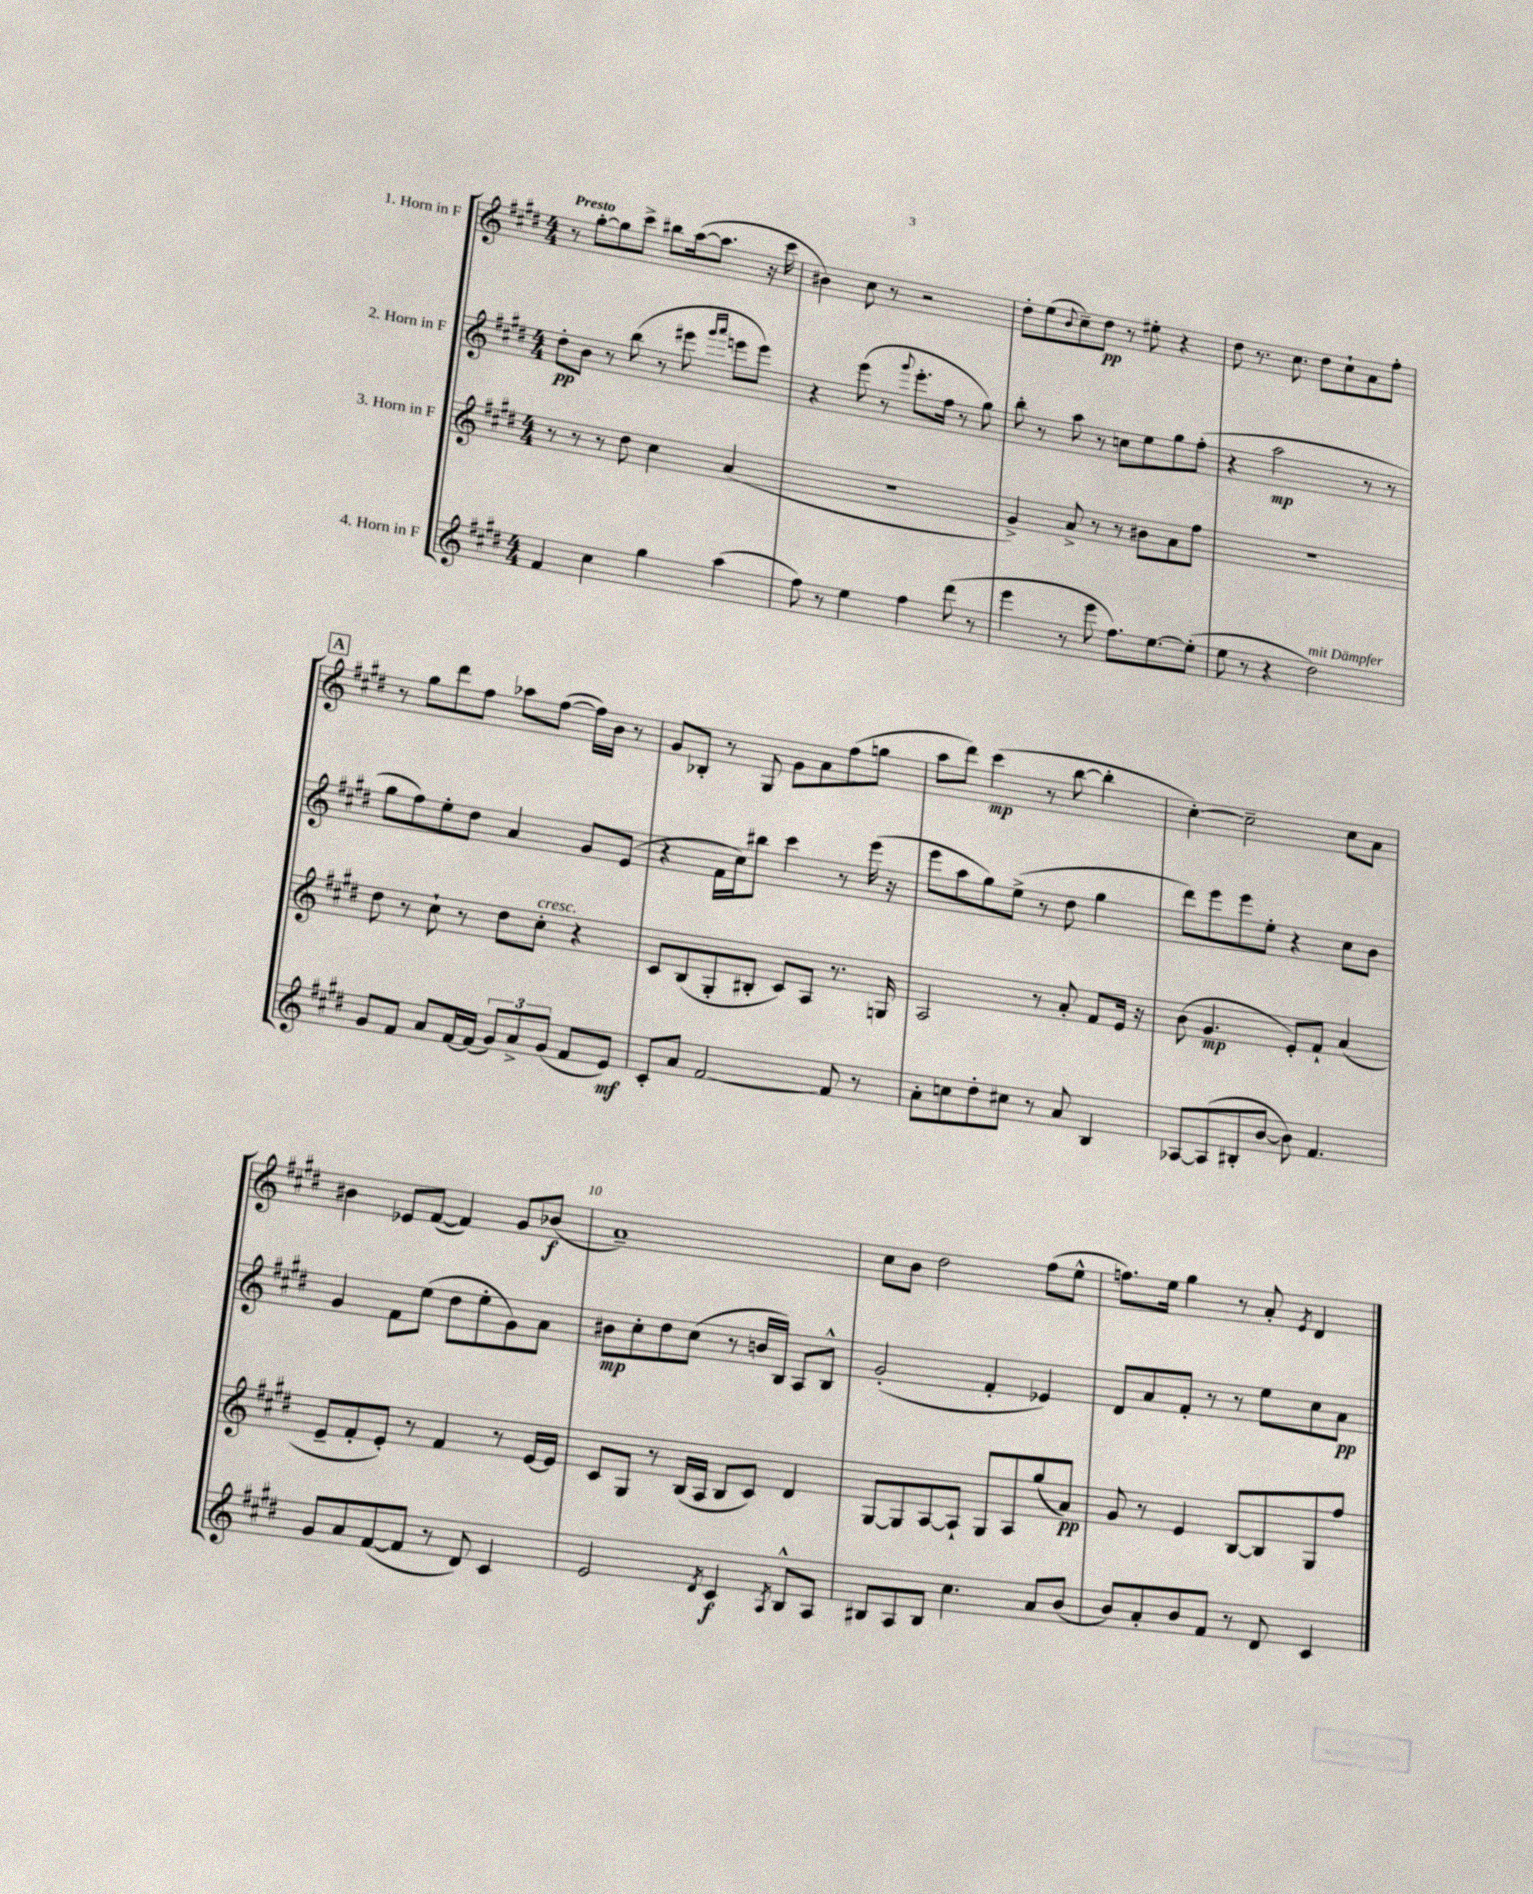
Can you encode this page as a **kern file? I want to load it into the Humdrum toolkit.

**kern	**dynam	**kern	**dynam	**kern	**dynam	**kern	**dynam
*part4	*part4	*part3	*part3	*part2	*part2	*part1	*part1
*staff4	*staff4	*staff3	*staff3	*staff2	*staff2	*staff1	*staff1
*I"4. Horn in F	*	*I"3. Horn in F	*	*I"2. Horn in F	*	*I"1. Horn in F	*
*clefG2	*	*clefG2	*	*clefG2	*	*clefG2	*
*k[f#c#g#d#]	*	*k[f#c#g#d#]	*	*k[f#c#g#d#]	*	*k[f#c#g#d#]	*
*M4/4	*	*M4/4	*	*M4/4	*	*M4/4	*
=1	=1	=1	=1	=1	=1	=1	=1
!	!	!	!	!	!	!LO:TX:a:B:t=Presto	!
4f#/	.	8r	.	8dd#'\L	pp	8r	.
.	.	8r	.	8b\J	.	[8gg#'\L	.
4cc#\	.	8r	.	8r	.	8gg#\]	.
.	.	8dd#\	.	(8bb\	.	8ccc#^\J	.
4gg#\	.	4cc#\	.	8r	.	8bb#X\L	.
.	.	.	.	8eee#X\	.	([16aa\k	.
.	.	.	.	.	.	8.aa\J]	.
.	.	.	.	16qqggg#/LL	.	.	.
.	.	.	.	16qqaaa/JJ	.	.	.
(4aa\	.	(4a/	.	8eeen\L	.	.	.
.	.	.	.	8eee\J)	.	16r	.
.	.	.	.	.	.	16ccc#\	.
=2	=2	=2	=2	=2	=2	=2	=2
8ff#\)	.	1r	.	4r	.	4b#X\)	.
8r	.	.	.	.	.	.	.
4ee\	.	.	.	(8eee\	.	8cc#\	.
.	.	.	.	8r	.	8r	.
.	.	.	.	8qqggg#/	.	.	.
4ff#\	.	.	.	8.eee'\L	.	2r	.
.	.	.	.	16ff#\Jk	.	.	.
(8ddd#\	.	.	.	8r	.	.	.
8r	.	.	.	8gg#\)	.	.	.
=3	=3	=3	=3	=3	=3	=3	=3
4eee\	.	4g#^/)	.	8bb'\	.	8dd#'\L	.
.	.	.	.	8r	.	(8ee\	.
.	.	.	.	.	.	8qqb/	.
8r	.	8a^/	.	8aa\	.	8cc#~\)	.
8eee\	.	8r	.	8r	.	8dd#\J	pp
8.ff#\L)	.	8r	.	8ccn\L	.	8r	.
.	.	8b#X\L	.	8ee\	.	8ee#X'\	.
[8.ee\	.	.	.	.	.	.	.
.	.	8a\	.	8gg#\	.	4r	.
(8ee'\J]	.	8ff#\J	.	(8ff#'\J	.	.	.
=4	=4	=4	=4	=4	=4	=4	=4
8ee\	.	1r	.	4r	.	8dd#\	.
8r	.	.	.	.	.	8.r	.
4r	.	.	.	2aa\	mp	.	.
.	.	.	.	.	.	8.cc#\	.
!LO:TX:a:i:t=mit Dämpfer	!	!	!	!	!	!	!
2dd#\)	.	.	.	.	.	8dd#\L	.
.	.	.	.	.	.	8cc#`\	.
.	.	.	.	8r	.	8a\	.
.	.	.	.	8r	.	8ff#'\J	.
!!LO:LB:g=z
!!LO:REH:place=s1:t=A
=5	=5	=5	=5	=5	=5	=5	=5
8g#/L	.	8dd#\	.	8gg#\L	.	8r	.
8f#/J	.	8r	.	8ff#\)	.	8gg#\L	.
8a/L	.	8cc#`\	.	8ee'\	.	8ddd#\	.
[16f#/L	.	8r	.	8dd#\J	.	8ff#\J	.
(16f#/JJ]	.	.	.	.	.	.	.
12g#/L)	.	8dd#\L	.	4a/	.	8aa-X\L	.
12a^/	.	.	.	.	.	.	.
!	!	!LO:TX:a:i:t=cresc.	!	!	!	!	!
.	.	8cc#'\J	.	.	.	([8ff#\J	.
(12g#/J	.	.	.	.	.	.	.
8f#/L	.	4r	.	8g#/L	.	16ff#\LL])	.
.	.	.	.	.	.	16b\JJ	.
8e/J)	mf	.	.	(8e/J	.	8r	.
=6	=6	=6	=6	=6	=6	=6	=6
8c#'/L	.	8c#/L	.	4r	.	8g#/L	.
8a/J	.	(8B/	.	.	.	8B-X'/J	.
[2f#/	.	8G#'/	.	16f#\LL	.	8r	.
.	.	.	.	16cc#\J)	.	.	.
.	.	8B#X'/J	.	8bb#X\J	.	8G#/	.
.	.	8c#/L)	.	4ccc#\	.	8g#\L	.
.	.	8A/J	.	.	.	8a\	.
8f#/]	.	8.r	.	8r	.	(8ff#\	.
8r	.	.	.	(16eee\	.	8ggn\J	.
.	.	16Gn/	.	16r	.	.	.
=7	=7	=7	=7	=7	=7	=7	=7
8a'\L	.	2A/	.	8eee\L	.	8aa\L	.
8ccn\	.	.	.	8aa\	.	8ddd#\J)	.
8dd#'\	.	.	.	8gg#\)	.	(4ccc#\	mp
8cc#X\J	.	.	.	(8ee^\J	.	.	.
8r	.	8r	.	8r	.	8r	.
8a/	.	8a'/	.	8dd#\	.	[8bb\	.
4B/	.	8f#/L	.	4gg#\	.	4bb'\]	.
.	.	16e/Jk	.	.	.	.	.
.	.	16r	.	.	.	.	.
=8	=8	=8	=8	=8	=8	=8	=8
[8A-X/L	.	(8b\	.	8ddd#\L)	.	[4cc#'\)	.
(8A-/]	.	4.g#/	mp	8eee\	.	.	.
8B#X'/	.	.	.	8eee\	.	2cc#~\]	.
[8b/J	.	.	.	8ee'\J	.	.	.
8b\])	.	8e'/L)	.	4r	.	.	.
4.f#/	.	8f#`/J	.	.	.	.	.
.	.	(4a/	.	8cc#\L	.	8cc#\L	.
.	.	.	.	8b\J	.	8a\J	.
!!LO:LB:g=z
=9	=9	=9	=9	=9	=9	=9	=9
8g#/L	.	8e~/L	.	4g#/	.	4b#X\	.
8a/	.	8f#'/	.	.	.	.	.
([8f#/	.	8e'/J)	.	8f#\L	.	8e-X/L	.
8f#/J]	.	8r	.	(8ee\J	.	([8f#/J	.
8r	.	4f#/	.	8dd#\L	.	4f#/])	.
8d#/)	.	.	.	8ee'\	.	.	.
4c#/	.	8r	.	8g#\)	.	8g#/L	.
.	.	[16e/LL	.	8a\J	.	(8b-X/J	f
.	.	16e/JJ]	.	.	.	.	.
=10	=10	=10	=10	=10	=10	=10	=10
2e/	.	8c#/L	.	8b#X\L	mp	1a~)	.
.	.	8G#/J	.	8cc#'\	.	.	.
.	.	8r	.	8dd#\	.	.	.
.	.	(16B/LL	.	(8cc#\J	.	.	.
.	.	16A/JJ	.	.	.	.	.
8qd#/	.	.	.	.	.	.	.
4c#/	f	8B/L	.	8r	.	.	.
.	.	8c#/J)	.	16bn/LL	.	.	.
.	.	.	.	16B/JJ)	.	.	.
8qA/	.	.	.	.	.	.	.
8B^^/L	.	4d#/	.	8A/L	.	.	.
8A/J	.	.	.	8B^^/J	.	.	.
=11	=11	=11	=11	=11	=11	=11	=11
8B#X/L	.	[8G#/L	.	(2g#'/	.	8cc#\L	.
8A/	.	8G#/]	.	.	.	8b\J	.
8B#/J	.	[8A/	.	.	.	2dd#\	.
4.cc#\	.	8A`/J]	.	.	.	.	.
.	.	8G#/L	.	4f#'/	.	.	.
.	.	8A/	.	.	.	.	.
8a/L	.	(8gg#/	.	4e-X/)	.	(8ff#\L	.
(8b/J	.	8a/J)	pp	.	.	8ee^^\J	.
=12	=12	=12	=12	=12	=12	=12	=12
8b/L)	.	8g#/	.	8d#/L	.	8.ffn\L)	.
8a'/	.	8r	.	8a/	.	.	.
.	.	.	.	.	.	16ee\Jk	.
8b/	.	4e/	.	8f#'/J	.	4gg#\	.
8f#/J	.	.	.	8r	.	.	.
8r	.	[8B/L	.	8r	.	8r	.
8d#/	.	8B/]	.	8ee\L	.	8a'/	.
.	.	.	.	.	.	8qe/	.
4c#/	.	8G#/	.	8cc#\	.	4d#/	.
.	.	8ff#/J	.	8a\J	pp	.	.
==	==	==	==	==	==	==	==
*-	*-	*-	*-	*-	*-	*-	*-
